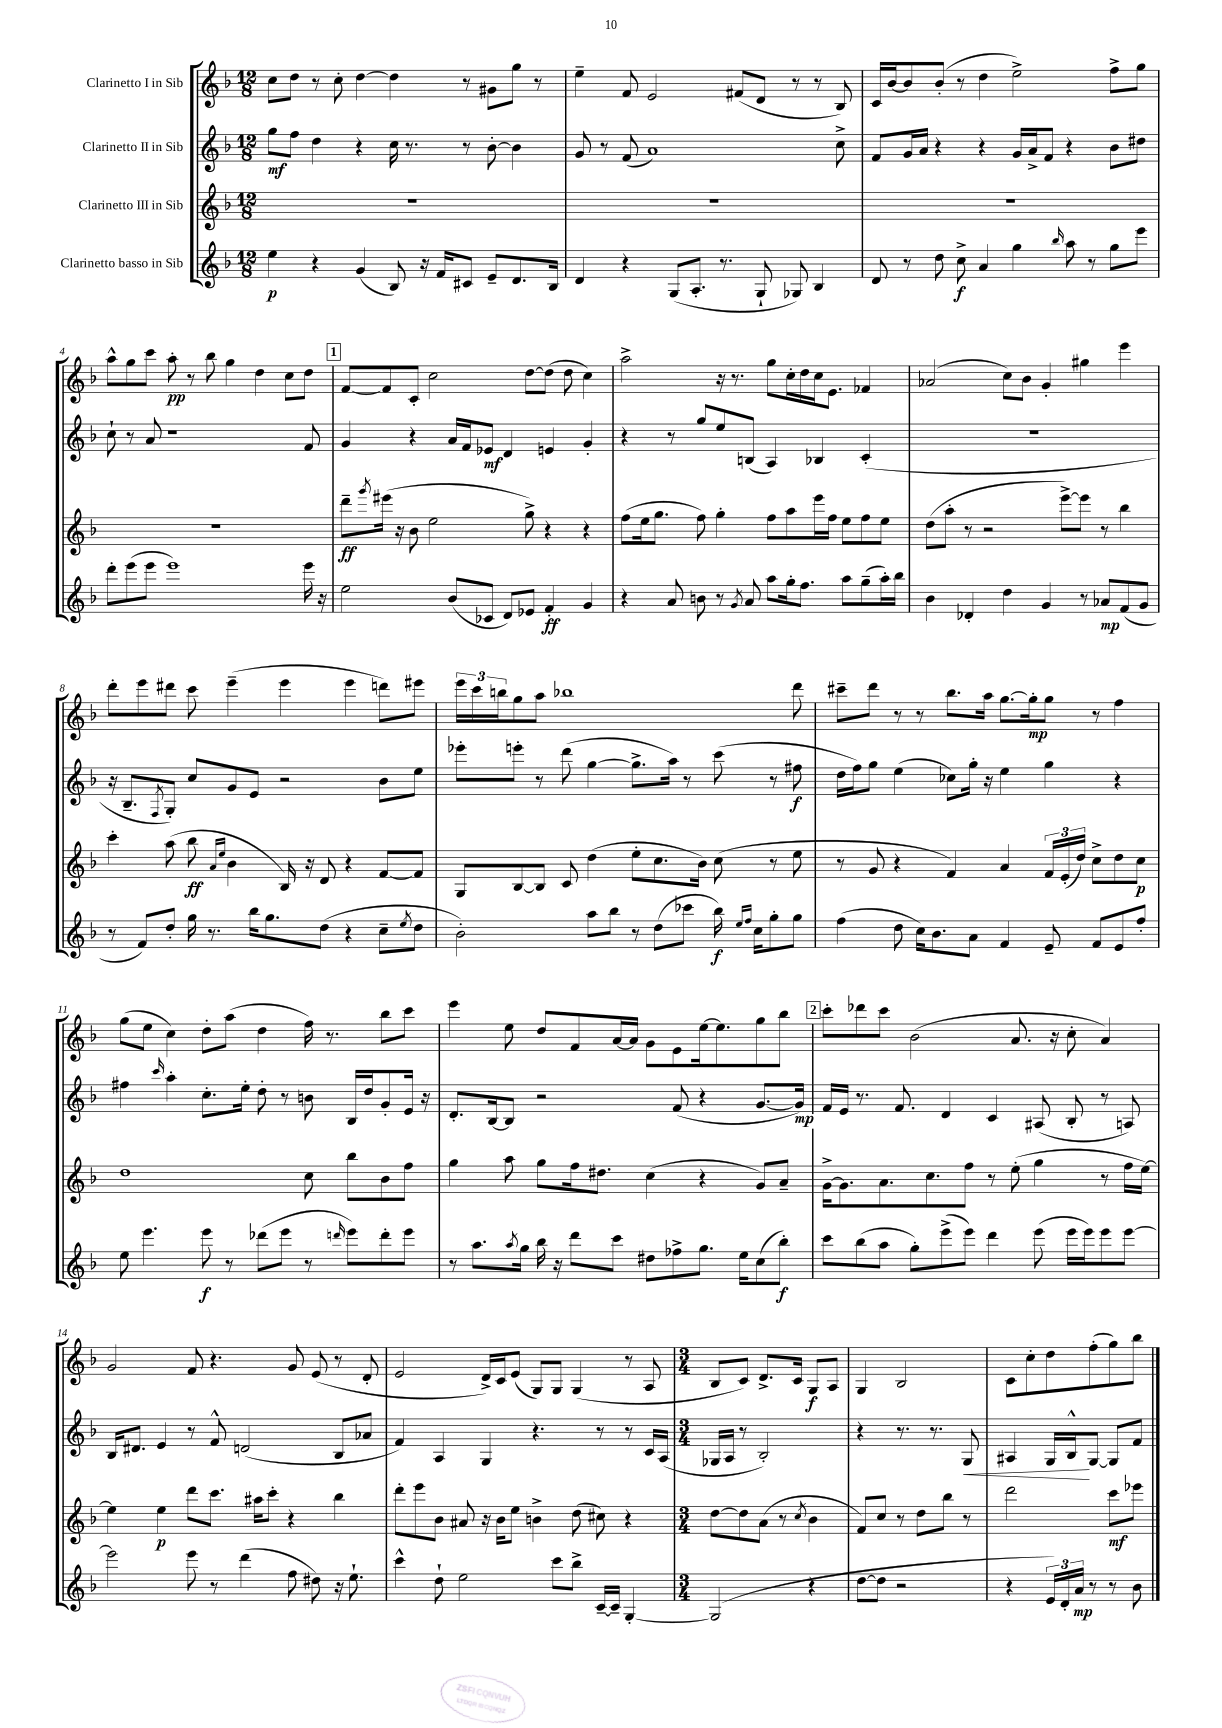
<<
\new StaffGroup <<
\new Staff = "s0" \with { instrumentName = "Clarinetto I in Sib" } {
    \clef treble \key f \major \numericTimeSignature \time 12/8
    c''8 d''8 r8 c''8-. d''4~ d''4 r8 gis'8 g''8 r8 |
    e''4-- f'8 e'2 fis'8( d'8 r8 r8 bes8) |
    c'16 bes'16~ bes'8 bes'8-.( r8 d''4 e''2->) f''8-> g''8 |
    a''8-^ g''8 c'''8 a''8-.\pp r8 bes''8 g''4 d''4 c''8 d''8 |
    \mark \markup { \box "1" } f'8~ f'8 c'8-. c''2 d''8~ d''8( d''8 c''4) |
    a''2-> r16 r8. g''8 c''16-. d''16 c''16 e'8. fes'4 |
    aes'2( c''8) bes'8 g'4-. gis''4 e'''4 |
    d'''8-. e'''8 dis'''8 c'''8 e'''4--( e'''4 e'''4 d'''8) eis'''8 |
    \tuplet 3/2 { e'''16 c'''16 b''16 } g''8 a''8 bes''1 d'''8 |
    cis'''8-- d'''8 r8 r8 bes''8. a''16 g''8.~ g''16-.\mp g''8 r8 f''4 |
    g''8( e''8 c''4) d''8-. a''8( d''4 f''16) r8. bes''8 c'''8 |
    e'''4 e''8 d''8 f'8 a'16~ a'16 g'8 e'8 e''16~ e''8. g''8 bes''8 |
    \mark \markup { \box "2" } c'''8-. des'''8 c'''8 bes'2( a'8. r16 c''8-. a'4) |
    g'2 f'8 r4. g'8 e'8( r8 d'8-. |
    e'2 d'16->) c'16 e'8( g8) g8 g4( r8 a8 |
    \numericTimeSignature \time 3/4 bes8 c'8) d'8.-> c'16 g8\f a8 |
    g4 bes2 |
    c'8 c''8-. d''8 f''8-.( g''8) bes''8 \bar "|." |
}
\new Staff = "s1" \with { instrumentName = "Clarinetto II in Sib" } {
    \clef treble \key f \major \numericTimeSignature \time 12/8
    g''8\mf f''8 d''4 r4 c''16 r8. r8 bes'8~-. bes'4 |
    g'8 r8 f'8( a'1) c''8-> |
    f'8 g'16 a'16 r4 r4 g'16 a'16-> f'8 r4 bes'8 dis''8 |
    c''8-! r8 a'8 r1 f'8 |
    \mark \markup { \box "1" } g'4 r4 a'16 f'16 ees'8\mf d'4 e'4 g'4-. |
    r4 r8 g''8 e''8 b8( a4) bes4 c'4-.( |
    R1. |
    r16 bes8.-- \acciaccatura { f8 } g8-.) c''8 g'8 e'8 r2 bes'8 e''8 |
    ees'''8-. e'''8-. r8 d'''8( g''4~ g''8.-> a''16) r8 c'''8( r8 fis''8\f |
    d''16 f''16) g''8 e''4( ces''8) g''16-. r16 e''4 g''4 r4 |
    fis''4 \grace { c'''16 } a''4-. c''8.-. e''16-. d''8-. r8 b'8 bes16 d''16 g'8-. e'16 r16 |
    d'8.-. bes16~ bes8 r2 f'8( r4 g'8.~ g'16\mp) |
    \mark \markup { \box "2" } f'16 e'16 r8. f'8. d'4 c'4 ais8( bes8-. r8 a8) |
    bes16 dis'8. e'4 r8 f'8-^ d'2( bes8 aes'8 |
    f'4) a4 g4 r4. r8 r8 c'16 a16( |
    \numericTimeSignature \time 3/4 ges16 a16 r8 bes2-.) |
    r4 r8. r8. g8\< |
    ais4 g16 bes16-^\! g8~ g8 f'8 \bar "|." |
}
\new Staff = "s2" \with { instrumentName = "Clarinetto III in Sib" } {
    \clef treble \key f \major \numericTimeSignature \time 12/8
    R1. |
    R1. |
    R1. |
    R1. |
    \mark \markup { \box "1" } d'''8--\ff \acciaccatura { g'''8 } eis'''16( r16 bes'8 e''2 g''8->) r4 r4 |
    f''8( e''16 g''8. f''8) g''4-. f''8 a''8 e'''16 f''16 e''8 f''8 e''8 |
    d''8( a''8-. r8 r2 e'''8~->) e'''8 r8 bes''4 |
    c'''4-. a''8( bes''8\ff \grace { a'16 e''16 } bes'4 bes16) r16 d'8 r4 f'8~ f'8 |
    g8 bes8~ bes8 c'8 d''4( e''8-. c''8. bes'16) c''8( r8 e''8 |
    r8 g'8 r4 f'4) a'4 \tuplet 3/2 { f'16 e'16-.( d''16) } c''8-> d''8 c''8\p |
    d''1 c''8 bes''8 bes'8 f''8 |
    g''4 a''8 g''8 f''16 dis''8. c''4( r4 g'8) a'8-- |
    \mark \markup { \box "2" } g'16~-> g'8. a'8. c''8. f''8 r8 e''8-.( g''4 r8 f''16 e''16~) |
    e''4 e''4\p d'''8 c'''8. ais''16 c'''8-. r4 bes''4 |
    d'''8-. e'''8 bes'8 ais'8 r16 bes'16 e''8 b'4-> d''8( cis''8) r4 |
    \numericTimeSignature \time 3/4 d''8~ d''8 a'8( r8 \acciaccatura { c''8 } bes'4 |
    f'8) c''8 r8 d''8 bes''8 r8 |
    d'''2 c'''8\mf ees'''8 \bar "|." |
}
\new Staff = "s3" \with { instrumentName = "Clarinetto basso in Sib" } {
    \clef treble \key f \major \numericTimeSignature \time 12/8
    e''4\p r4 g'4( bes8) r16 f'16 cis'8 e'8-- d'8. bes16 |
    d'4 r4 g8( a8.-. r8. g8-! ges8) bes4 |
    d'8 r8 d''8 c''8->\f a'4 g''4 \grace { bes''16 } a''8 r8 g''8 e'''8 |
    d'''8-. e'''8( e'''8 e'''1) e'''16 r16 |
    \mark \markup { \box "1" } e''2 bes'8( ces'8 d'8) ees'8 f'4-.\ff g'4 |
    r4 a'8 b'8 r8 \acciaccatura { g'8 } a'8 a''8 g''16-. f''8. a''8 g''8--( a''16-.) bes''16 |
    bes'4 des'4-. d''4 g'4 r8 aes'8\mp f'8( g'8 |
    r8 f'8) d''8-. g''16 r8. bes''16 g''8. d''8( r4 c''8-- \acciaccatura { e''8 } d''8 |
    bes'2-.) a''8 bes''8 r8 d''8( ces'''8 bes''16\f) \grace { e''16 f''16 } c''16 g''8-. g''8 |
    f''4( d''8 c''16) bes'8. a'8 f'4 e'8-- f'8 e'8 f''8-. |
    e''8 e'''4. e'''8\f r8 des'''8( e'''8 r8 \grace { d'''16 } e'''8) d'''8-. e'''8 |
    r8 a''8. \acciaccatura { a''8 } g''16 bes''16 r16 d'''8 c'''8 dis''8 fes''8-> g''8. e''16 c''8( bes''8-.\f) |
    \mark \markup { \box "2" } c'''8 bes''8( a''8 g''8-.) e'''8->( e'''8) d'''4 e'''8( e'''16 e'''16) e'''8 e'''8~ |
    e'''2 e'''8 r8 d'''4( f''8 dis''8) r16 e''8.-! |
    c'''4-^ d''8-! e''2 c'''8 bes''8-> c'16~-- c'16-- g4~-. |
    \numericTimeSignature \time 3/4 g2( r4 |
    d''8~ d''8 r2 |
    r4 \tuplet 3/2 { e'16) d'16-. a'16\mp } r8 r8 bes'8 \bar "|." |
}
>>
>>
